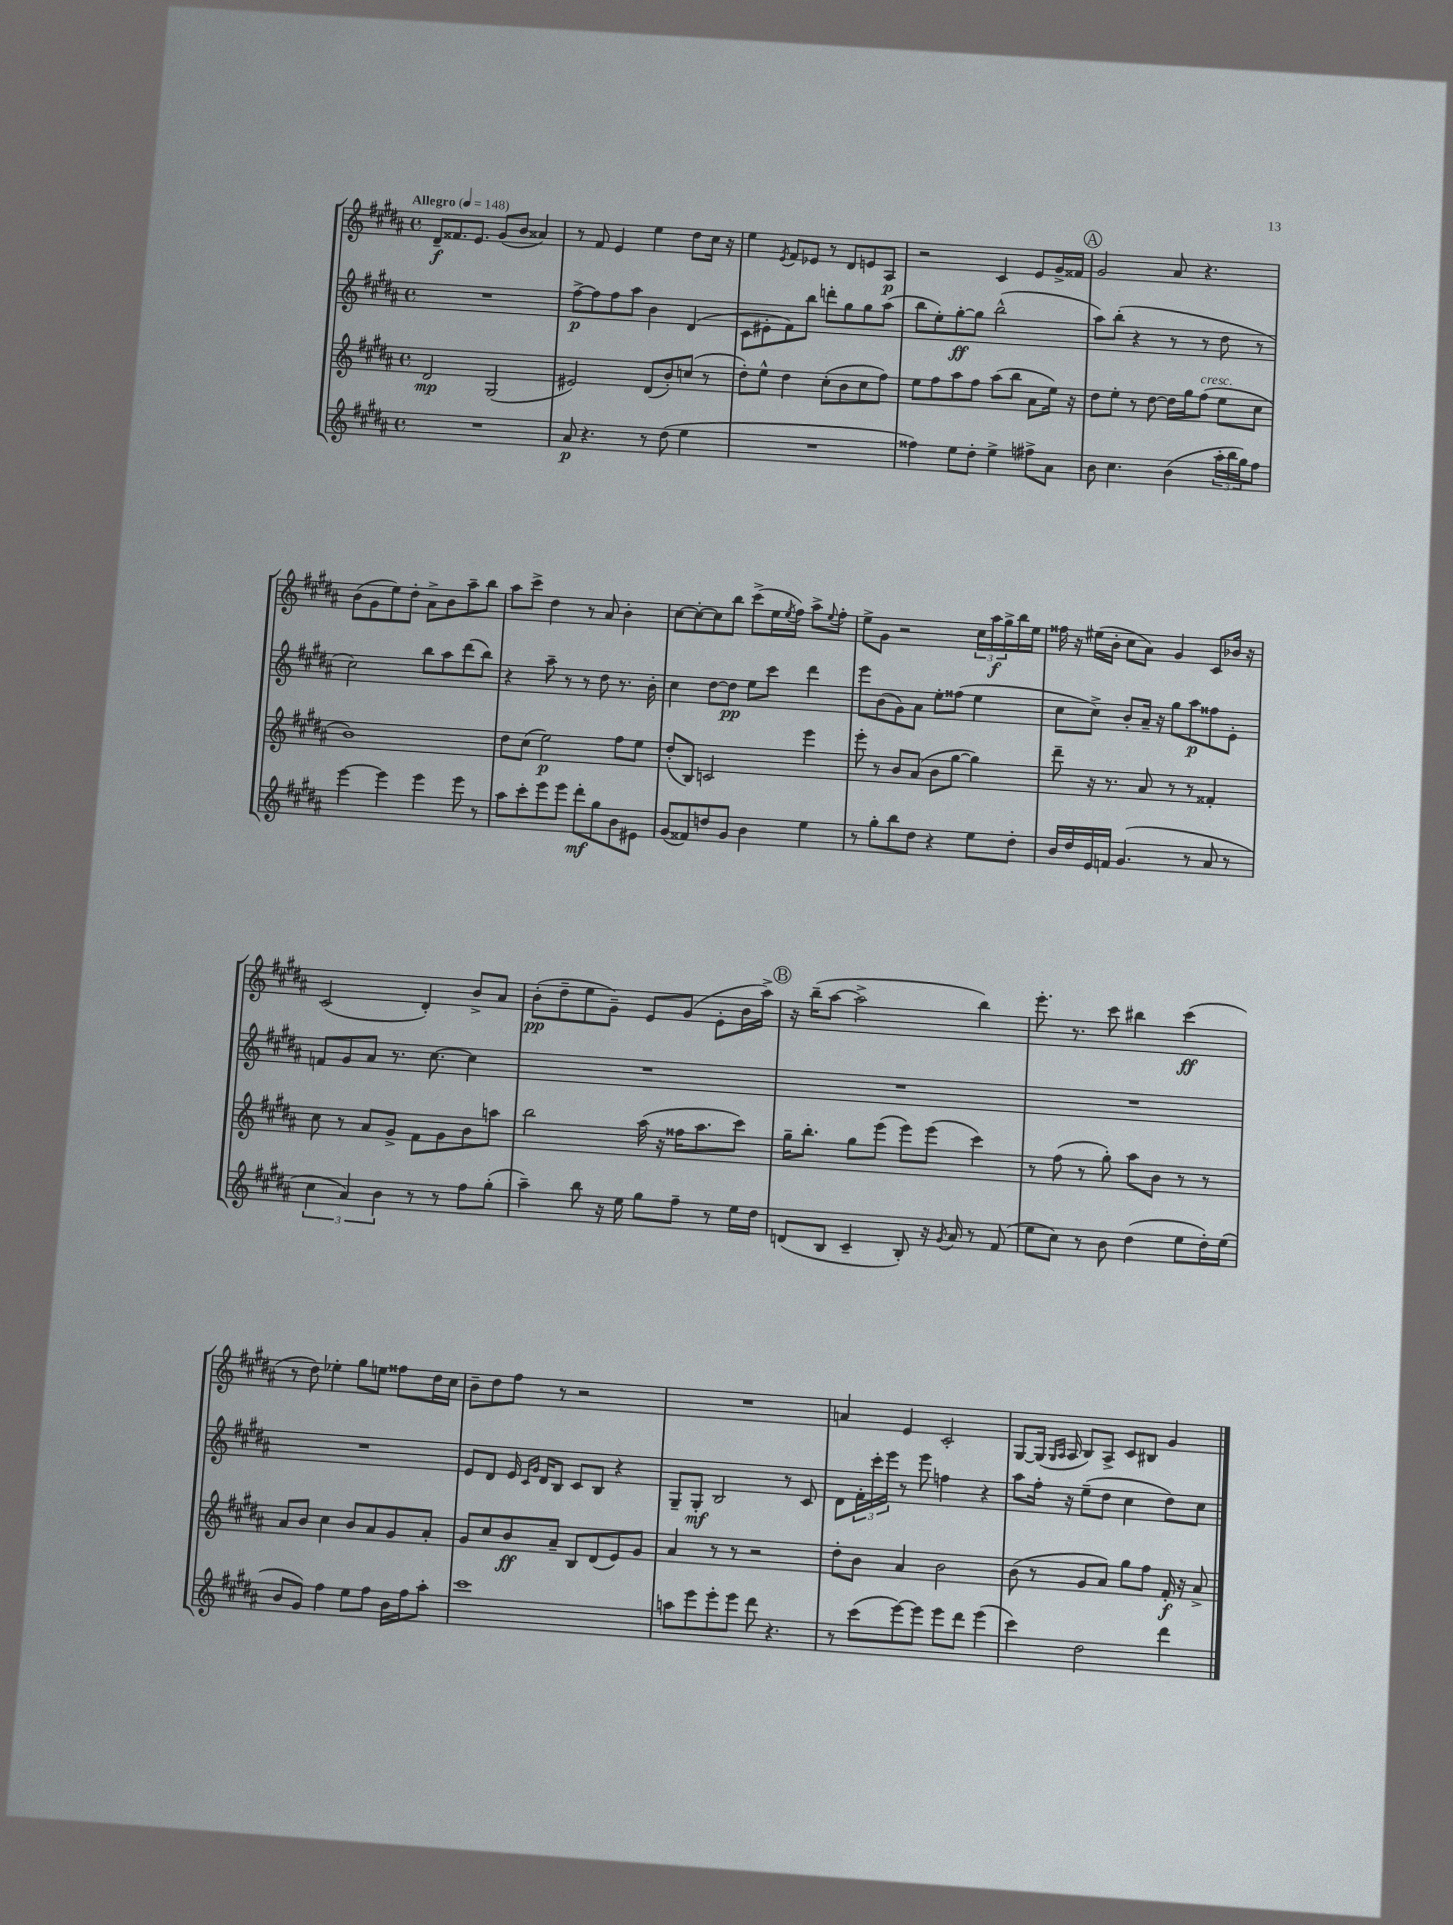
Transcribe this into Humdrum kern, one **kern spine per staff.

**kern	**kern	**kern	**kern
*staff4	*staff3	*staff2	*staff1
*clefG2	*clefG2	*clefG2	*clefG2
*k[f#c#g#d#a#]	*k[f#c#g#d#a#]	*k[f#c#g#d#a#]	*k[f#c#g#d#a#]
*M4/4	*M4/4	*M4/4	*M4/4
*met(c)	*met(c)	*met(c)	*met(c)
*MM148	*MM148	*MM148	*MM148
1r	2d#/	1r	8d#~/L
.	.	.	8.f##/
.	.	.	8.e/J
.	(2G#/	.	(8g#/L
.	.	.	8b/J
.	.	.	4a##/)
=	=	=	=
8a#/	2e#/)	[8ff#^\L	8r
4.r	.	8ff#\]	8f#/
.	.	8ff#\	4e/
.	.	8aa#\J	.
8r	(8d#/L	4b\	4ee\
(8dd#\	8b'/)	.	.
4ee\	(8cc/J	(4d#/	8dd#\L
.	8r	.	16cc#\Jk
.	.	.	16r
=	=	=	=
1r	8dd#'\L)	8c#\L	4ee\
.	8ee^^\J	8e#'\	.
.	.	.	8qe/
.	4dd#\	8f#\)	8f#/L
.	.	8bb\J	8e-/J
.	(8cc#'\L	8ddd'\L	8r
.	8b\	8gg#\	8d#/L
.	8cc#\	8gg#\	8e/
.	8ff#\J)	(8aa#\J	8A#/J
=	=	=	=
4ff##\)	8ee\L	8bb\L	2r
.	8ff#\	8ee'\)	.
8ee\L	8aa#\	[8gg#'\	.
8dd#'\J	8ff#\J	8gg#\]J	.
4ee^\	(8aa#\L	(2bb^^\	4c#/
.	8bb\J	.	.
8ff#^\L	8a#\L	.	8e/L
8a#\J	16ee\Jk)	.	16g#^/L
.	16r	.	16f##/JJ
=	=	=	=
8b\	8dd#\L	8aa#\L)	2g#/
4.cc#\	8ee'\J	(8bb'\J	.
.	8r	4r	.
.	[8dd#\	.	.
(4b\	16dd#\]LL	8r	8a#/
.	16gg#\J	.	.
.	(8ff#\J	8r	4.r
24aa#'\LL	8ee\L	8dd#\	.
24bb\	.	.	.
24gg#\J)	.	.	.
8ff#\J	8cc#\J	8r	.
=	=	=	=
[4eee\	1b)	2cc#\)	(8b\L
.	.	.	8g#\
4eee\]	.	.	8ee\)
.	.	.	8dd#'\J
4eee\	.	8bb\L	8a#^\L
.	.	8aa#\	8b\
8eee\	.	(8ddd#\	8aa#~\
8r	.	8bb\J)	8bb\J
=	=	=	=
8aa#\L	8dd#\L	4r	8aa#\L
8ccc#'\	(8cc#\J	.	8ccc#^\J
8eee\	2ee\)	8aa#~\	4dd#\
8eee\J	.	8r	.
8ddd#'\L	.	8r	8r
8gg#\	.	8dd#\	8a#/
8b\	8ff#\L	8.r	4b'\
8e#\J	8ee\J	.	.
.	.	16b'\	.
=	=	=	=
(8g#/L	(8dd#'/L	4cc#\	[8cc#\L
8f##/)	8B/J)	.	8cc#'\_
8dd/	2c/	[8dd#\L	8cc#\]
8g#/J	.	8dd#\]J	8bb\J
4b\	.	8ee\L	(8ccc#^\L
.	.	8ccc#\J	16ee\L
.	.	.	8qee/
.	.	.	16ff#\JJ)
4ee\	4eee\	4ddd#\	8aa#^\L
.	.	.	8qqee/
.	.	.	8ff#'\J
=	=	=	=
8r	8eee'\	8eee\L	8ee^\L
8gg#'\L	8r	(8b\	8g#\J
8bb\	8b/L	8g#\)	2r
8dd#\J	(8a#/J	8a#\J	.
4r	8b\L	8ee'\L	.
.	[8gg#\J	(8ff##\J	.
8ee\L	4gg#\])	4ee\	24cc#\LL
.	.	.	24aa#\
.	.	.	24gg#^\
8dd#'\J	.	.	16bb\
.	.	.	16ee\JJ
=	=	=	=
16b/LL	8ddd#~\	8cc#\L	16ff##\
16dd#/	.	.	16r
16e/	16r	8cc#^\J)	(16ee#\LL
16f/JJ	8.r	.	16b'\JJ
(4.g#/	.	8b'/L	8cc#\L
.	8a#/	16a#~/Jk	8a#\J)
.	.	16r	.
.	8r	8gg#\L	4g#/
8r	8r	8aa#\	.
8a#/	4f##'/	8ff##\	8c#/L
8r	.	8e'\J	16b-/Jk
.	.	.	16r
=	=	=	=
6cc#\	8cc#\	8f/L	(2c#/
.	8r	8g#/	.
6a#/)	.	.	.
.	8a#/L	8a#/J	.
6b\	.	.	.
.	8g#^/J	8.r	.
8r	8f#\L	.	4d#'/)
.	.	[8.cc#\	.
8r	8g#\	.	.
8ff#\L	8b\	4cc#\]	8b^/L
(8gg#'\J	8aa\J	.	8a#/J
=	=	=	=
4aa#~\)	2bb\	1r	(8b'\L
.	.	.	8dd#~\
8bb\	.	.	8ee\
16r	.	.	8g#~\J)
16ee\	.	.	.
8gg#\L	(16aa#\	.	8e/L
.	16r	.	.
8ff#~\J	16ff##\LK	.	(8g#/J
.	8.aa#\	.	.
8r	.	.	8e'\L
16ee\LL	8ccc#\J)	.	16b\L
16dd#\JJ	.	.	16aa#^\JJ)
=	=	=	=
(8d/L	16gg#~\LK	1r	16r
.	8.bb'\J	.	(16bb~\LK
8B/J	.	.	[8aa#\J
4c#~/	8gg#\L	.	2aa#^\]
.	(8eee\J	.	.
8B'/)	8eee\L)	.	.
16r	(8eee\J	.	.
8qg#/	.	.	.
16a#/	.	.	.
8r	4ccc#\)	.	4bb\)
(8f#/	.	.	.
=	=	=	=
8ee\L	8r	1r	8.eee'\
8cc#\J)	(8ff#\	.	.
.	.	.	8.r
8r	8r	.	.
8b\	8gg#'\)	.	8ccc#\
(4dd#\	8aa#\L	.	4bb#\
.	8b\J	.	.
8ee\L	8r	.	(4ccc#\
16dd#'\L)	8r	.	.
(16ee\JJ	.	.	.
=	=	=	=
8b/L	8a#/L	1r	8r
8g#/J)	8b/J	.	8dd#\)
4ff#\	4cc#\	.	4ee-'\
8ee\L	8b/L	.	8gg#\L
8ff#\J	8a#/	.	8ee\J
16b\LL	8g#/	.	8ff##\L
16ff#\J	.	.	.
8aa#'\J	8a#'/J	.	16dd#\L
.	.	.	16cc#\JJ
=	=	=	=
1ccc#	8g#/L	8e/L	8b~\L
.	8cc#/	8d#/J	8dd#\
.	8b/	16e/	8ff#\J
.	.	16qqc#/LL	.
.	.	16qqg#/JJ	.
.	.	16d#/LK	.
.	8a#~/J	8B/J	8r
.	8B/L	8c#/L	2r
.	(8d#/	8B/J	.
.	8e/)	4r	.
.	8g#/J	.	.
=	=	=	=
8aa\L	4a#/	8G#~/L	1r
8eee\	.	8G#'/J	.
8eee'\	8r	2B/	.
8eee\J	8r	.	.
8ddd#\	2r	.	.
4.r	.	.	.
.	.	8r	.
.	.	8c#/	.
=	=	=	=
8r	8dd#'\L	8d#\L	4a/
(8ccc#\L	8b\J	24f#'\L	.
.	.	24ccc#'\	.
.	.	24eee\JJ	.
[8eee\)	4a#/	8r	4e/
8eee\]J	.	8eee\	.
8eee\L	2b\	4ff\	2c#'/
8ddd#\J	.	.	.
(4eee\	.	4r	.
=	=	=	=
4ccc#\)	(8b\	8aa#\L	[8G#/L
.	8r	16ff#'\Jk	(16G#/]Jk
.	.	.	16qqG#/LL
.	.	.	16qqA#/JJ
.	.	16r	16A#/
2dd#\	8g#/L	(8ee~\L	8B/L)
.	8a#/J)	8dd#\J	8A#^/J
.	8gg#\L	4cc#\	8c#/L
.	8ff#\J	.	8B#/J
4ddd#\	16f#'/	8dd#\L)	4g#/
.	16r	.	.
.	8a#^/	8cc#\J	.
==	==	==	==
*-	*-	*-	*-
